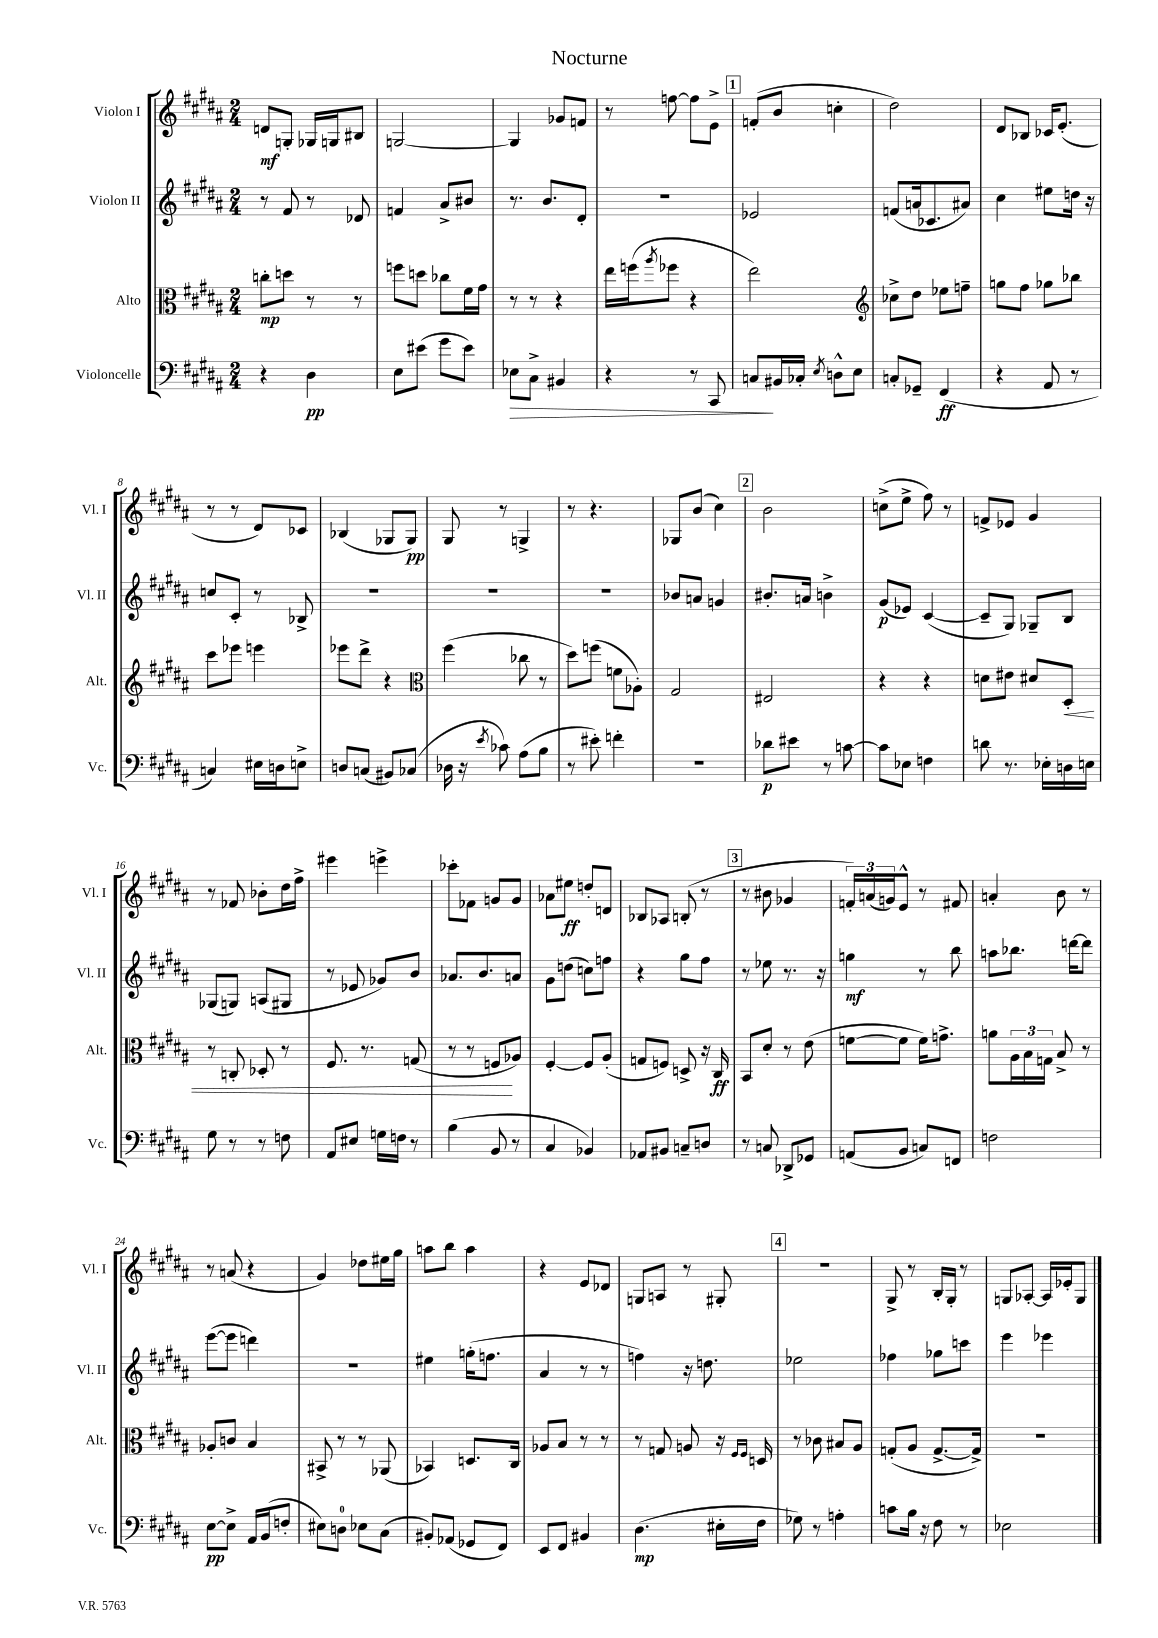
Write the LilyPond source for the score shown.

\header { title = "Nocturne" }
<<
\new StaffGroup <<
\new Staff = "s0" \with { instrumentName = "Violon I" shortInstrumentName = "Vl. I" } {
    \clef treble \key b \major \numericTimeSignature \time 2/4
    d'8\mf g8-. ges16 g16 bis8 |
    g2~ |
    g4 ges'8 f'8 |
    r8 f''8~ f''8 e'8-> |
    \mark \markup { \box "1" } f'8-.( b'8 c''4-. |
    dis''2) |
    dis'8 bes8 ces'16 e'8.-.( |
    r8 r8 dis'8) ces'8 |
    bes4( ges8 ges8\pp) |
    gis8 r8 g4-> |
    r8 r4. |
    ges8 b'8( cis''4) |
    \mark \markup { \box "2" } b'2 |
    c''8->( e''8-> fis''8) r8 |
    f'8-> ees'8 gis'4 |
    r8 fes'8 bes'8-. dis''16 fis''16-> |
    eis'''4 e'''4-> |
    ces'''8-. fes'8 g'8 g'8 |
    aes'8 eis''8\ff d''8-. d'8 |
    bes8 aes8 b8-.( r8 |
    \mark \markup { \box "3" } r8 bis'8 ges'4 |
    \tuplet 3/2 { f'16-.) a'16( g'16) } e'8-^ r8 fis'8 |
    a'4-. b'8 r8 |
    r8 a'8( r4 |
    gis'4) des''8 eis''16 gis''16 |
    a''8 b''8 a''4 |
    r4 e'8 des'8 |
    g8 a8 r8 gis8-. |
    \mark \markup { \box "4" } r2 |
    gis8-> r8 b16-. gis16-. r8 |
    g8 aes8~-. aes16 ees'16-. g8 \bar "|." |
}
\new Staff = "s1" \with { instrumentName = "Violon II" shortInstrumentName = "Vl. II" } {
    \clef treble \key b \major \numericTimeSignature \time 2/4
    r8 fis'8 r8 des'8 |
    f'4 ais'8-> bis'8 |
    r8. b'8. dis'8-. |
    r2 |
    \mark \markup { \box "1" } ees'2 |
    f'8( a'16 ces'8. ais'8) |
    cis''4 eis''8 d''16 r16 |
    c''8 cis'8-. r8 bes8-> |
    R2 |
    R2 |
    R2 |
    bes'8 a'8 g'4 |
    \mark \markup { \box "2" } bis'8.-. a'16 b'4-> |
    gis'8\p( ees'8) cis'4~( |
    cis'8-- gis8) ges8-- b8 |
    ges8( g8) a8( gis8 |
    r8 ees'8 ges'8) b'8 |
    aes'8. b'8. a'8 |
    gis'8 d''8( c''8) f''8 |
    r4 gis''8 fis''8 |
    \mark \markup { \box "3" } r8 ees''8 r8. r16 |
    g''4\mf r8 b''8 |
    a''8 bes''8. d'''16~ d'''8 |
    e'''8~( e'''8 d'''4) |
    R2 |
    eis''4 g''16-.( f''8. |
    ais'4 r8 r8 |
    f''4) r16 d''8. |
    \mark \markup { \box "4" } ees''2 |
    fes''4 ges''8 c'''8 |
    e'''4 ees'''4 \bar "|." |
}
\new Staff = "s2" \with { instrumentName = "Alto" shortInstrumentName = "Alt." } {
    \clef alto \key b \major \numericTimeSignature \time 2/4
    c''8-.\mp d''8 r8 r8 |
    f''8 d''8 ces''8 fis'16 gis'16 |
    r8 r8 r4 |
    e''16 f''16( \acciaccatura { ais''8 } fes''8 r4 |
    \mark \markup { \box "1" } e''2) |
    \clef treble ces''8-> dis''8 ees''8 f''8-- |
    g''8 fis''8 ges''8 bes''8 |
    cis'''8 ees'''8 e'''4 |
    ees'''8 dis'''8-> r4 |
    \clef alto fis''4( ces''8 r8 |
    dis''8) f''8( f'8 aes8-.) |
    gis2 |
    \mark \markup { \box "2" } eis2 |
    r4 r4 |
    d'8 eis'8 dis'8 dis8-.\< |
    r8 c8-. des8-. r8 |
    fis8. r8. g8( |
    r8 r8 f8\! aes8) |
    fis4~-. fis8 ais8-.( |
    g8 f8) d8-> r16 cis16\ff |
    \mark \markup { \box "3" } b,8 dis'8-. r8 e'8( |
    f'8~ f'8 f'16) g'8.-> |
    a'8 \tuplet 3/2 { ais16 b16 g16 } b8-> r8 |
    aes8-. c'8 b4 |
    bis,8-> r8 r8 aes,8( |
    bes,4) d8. cis16 |
    aes8 b8 r8 r8 |
    r8 g8 a8 r16 \grace { fis16 fis16 } d16 |
    \mark \markup { \box "4" } r8 ces'8 bis8 ais8 |
    g8-.( ais8 g8.~-> g16->) |
    r2 \bar "|." |
}
\new Staff = "s3" \with { instrumentName = "Violoncelle" shortInstrumentName = "Vc." } {
    \clef bass \key b \major \numericTimeSignature \time 2/4
    r4 dis4\pp |
    e8 eis'8( gis'8 eis'8) |
    ees8\> cis8-> bis,4 |
    r4 r8 cis,8 |
    \mark \markup { \box "1" } c8\! bis,16 ces16-. \acciaccatura { e8 } d8-^ e8 |
    c8-. ges,8-- fis,4\ff( |
    r4 ais,8 r8 |
    c4) eis16 d16 e8-> |
    d8 c8( bis,8) ces8( |
    des16 r16 \acciaccatura { e'8 } ces'8) ais8( b8 |
    r8 eis'8-.) f'4-. |
    R2 |
    \mark \markup { \box "2" } des'8\p eis'8 r8 c'8~ |
    c'8 ees8 f4 |
    d'8 r8. ees16-. d16 e16 |
    gis8 r8 r8 f8 |
    ais,8 eis8 g16 f16 r8 |
    b4( b,8 r8 |
    cis4 bes,4) |
    aes,8 bis,8 c8-- d8 |
    \mark \markup { \box "3" } r8 c8 des,8-> ges,8 |
    a,8( b,8 c8) f,8 |
    f2 |
    e8~\pp e8-> ais,16 b,16( f8-. |
    eis8) d8-0 ees8 cis8( |
    bis,8-.) aes,8( ges,8 fis,8) |
    e,8 fis,8 bis,4 |
    dis4.\mp( eis16-. fis16 |
    \mark \markup { \box "4" } ges8) r8 a4-. |
    c'8 b16 r16 fis8 r8 |
    ees2 \bar "|." |
}
>>
>>
